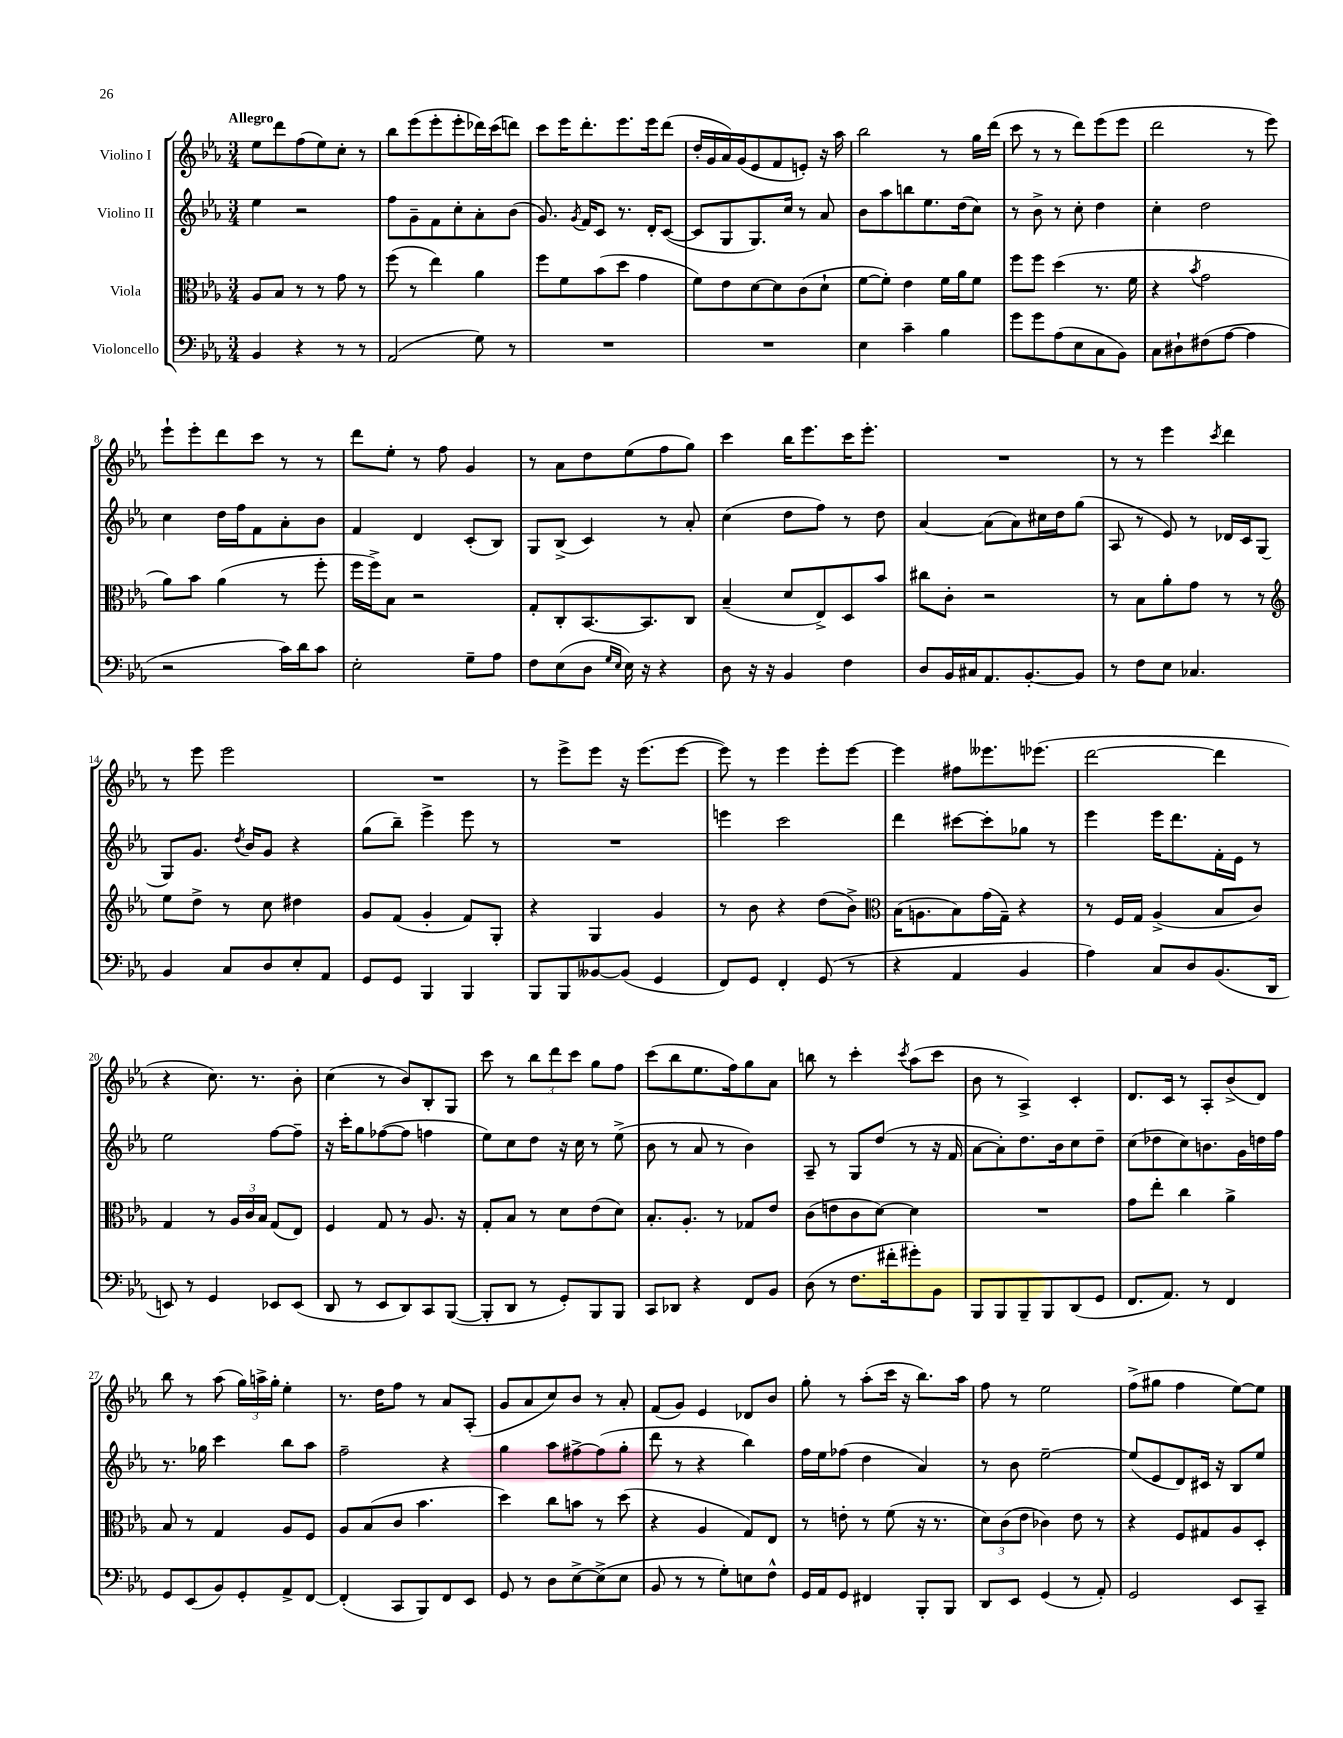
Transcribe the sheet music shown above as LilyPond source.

<<
\new StaffGroup <<
\new Staff = "s0" \with { instrumentName = "Violino I" } {
    \clef treble \key ees \major \numericTimeSignature \time 3/4 \tempo "Allegro"
    \autoBeamOff ees''8[ d'''8 f''8( ees''8) c''8]-. r8 |
    bes''8[ ees'''8( ees'''8-. ees'''8-. des'''16) c'''16( d'''8]) |
    c'''8[ ees'''16 d'''8.-. ees'''8. ees'''16 d'''8]( |
    d''16[-. g'16 aes'16) g'16( ees'8 f'8 e'8]-.) r16 aes''16 |
    bes''2 r8 g''16[ d'''16]( |
    c'''8 r8 r8 d'''8[) ees'''8( ees'''8] |
    d'''2 r8 ees'''8) |
    ees'''8[-! ees'''8-. d'''8 c'''8] r8 r8 |
    d'''8[ ees''8]-. r8 f''8 g'4 |
    r8 aes'8[ d''8 ees''8( f''8 g''8]) |
    c'''4 bes''16[ ees'''8. c'''16 ees'''8.]-. |
    R2. |
    r8 r8 ees'''4 \acciaccatura { c'''8 } d'''4 |
    r8 ees'''8 ees'''2 |
    R2. |
    r8 ees'''8[-> ees'''8] r16 ees'''8.[( ees'''8]~ |
    ees'''8) r8 ees'''4 ees'''8[-. ees'''8]~ |
    ees'''4 fis''8[ eeses'''8. ees'''8.]( |
    d'''2~ d'''4 |
    r4 c''8.) r8. bes'8-. |
    c''4( r8 bes'8[) bes8-. g8] |
    c'''8 r8 \tuplet 3/2 { bes''8[ d'''8 c'''8] } g''8[ f''8] |
    c'''8[( bes''8 ees''8. f''16) g''8 aes'8] |
    b''8 r8 c'''4-. \acciaccatura { c'''8 } aes''8[( c'''8] |
    bes'8 r8 aes4->) c'4-. |
    d'8.[ c'16] r8 aes8[-. bes'8->( d'8]) |
    bes''8 r8 aes''8( \tuplet 3/2 { g''16[) a''16-> g''16]-. } ees''4-. |
    r8. d''16[ f''8] r8 aes'8[ aes8]-.( |
    g'8[ aes'8 c''8) bes'8] r8 aes'8-. |
    f'8[( g'8]) ees'4 des'8[ bes'8] |
    g''8-. r8 aes''8[-.( c'''16] r16 bes''8.[) aes''16] |
    f''8 r8 ees''2 |
    f''8[->( gis''8] f''4 ees''8[~) ees''8] \bar "|." |
}
\new Staff = "s1" \with { instrumentName = "Violino II" } {
    \clef treble \key ees \major \numericTimeSignature \time 3/4
    \autoBeamOff ees''4 r2 |
    f''8[ g'8-- f'8 c''8-. aes'8-. bes'8]( |
    g'8.) \acciaccatura { g'8 } f'16[ c'8] r8. d'16[-. c'8]~( |
    c'8[ g8 g8.) c''16] r8 aes'8 |
    bes'8[ aes''8 b''8 ees''8. d''16( c''8]) |
    r8 bes'8-> r8 c''8-. d''4 |
    c''4-. d''2 |
    c''4 d''16[ f''16 f'8 aes'8-. bes'8] |
    f'4 d'4 c'8[-.( bes8]) |
    g8[ bes8]->( c'4) r8 aes'8-. |
    c''4( d''8[ f''8]) r8 d''8 |
    aes'4~ aes'8[( aes'8) cis''16 d''16 g''8]( |
    aes8 r8 ees'8) r8 des'16[ c'16 g8]( |
    g8[) g'8.] \acciaccatura { d''8 } bes'16[ g'8] r4 |
    g''8[( bes''8]--) ees'''4-> ees'''8 r8 |
    R2. |
    e'''4 c'''2 |
    d'''4 cis'''8[~ cis'''8-. ges''8] r8 |
    ees'''4 ees'''16[ d'''8. f'16-. ees'16] r8 |
    ees''2 f''8[~ f''8]-- |
    r16 c'''16[-. g''8 fes''8~( fes''8] f''4 |
    ees''8[) c''8 d''8] r16 c''16 r8 ees''8->( |
    bes'8 r8 aes'8 r8 bes'4) |
    aes8-- r8 g8[ d''8]( r8 r16 f'16 |
    aes'8[~ aes'8-.) d''8. bes'16 c''8 d''8]-- |
    c''8[( des''8 c''8) b'8. g'16 d''16 f''16] |
    r8. ges''16 c'''4 bes''8[ aes''8] |
    f''2-- r4 |
    g''4 aes''8[ fis''8~-> fis''8( g''8]-. |
    d'''8 r8 r4 bes''4) |
    f''16[ ees''16 fes''8]( d''4 aes'4) |
    r8 bes'8 ees''2~-- |
    ees''8[( ees'8 d'8) cis'16] r16 bes8[ ees''8] \bar "|." |
}
\new Staff = "s2" \with { instrumentName = "Viola" } {
    \clef alto \key ees \major \numericTimeSignature \time 3/4
    \autoBeamOff aes8[ bes8] r8 r8 g'8 r8 |
    f''8( r8 ees''4) aes'4 |
    f''8[ f'8 bes'8( d''8] g'4 |
    f'8[) ees'8 d'8~ d'8 c'8( d'8]-! |
    f'8[~ f'8]-.) ees'4 f'16[ aes'16 f'8] |
    f''8[ f''8] d''4( r8. f'16 |
    r4 \acciaccatura { bes'8 } g'2 |
    aes'8[) bes'8] aes'4( r8 f''8-. |
    f''16[ f''16->) bes8] r2 |
    g8[-. c8-. bes,8.~ bes,8. c8] |
    bes4--( d'8[ ees8->) d8 bes'8] |
    cis''8[ c'8]-. r2 |
    r8 bes8[ aes'8-. g'8] r8 r8 |
    \clef treble ees''8[ d''8]-> r8 c''8 dis''4 |
    g'8[ f'8]( g'4-. f'8[) g8]-. |
    r4 g4 g'4 |
    r8 bes'8 r4 d''8[( bes'8]->) |
    \clef alto bes16[( a8. bes8) g'16( g16]--) r4 |
    r8 f16[ g16] aes4->( bes8[ c'8]) |
    g4 r8 \tuplet 3/2 { aes16[ c'16 bes16] } g8[( ees8]) |
    f4 g8 r8 aes8. r16 |
    g8[-. bes8] r8 d'8[ ees'8( d'8]) |
    bes8.[-. aes8.]-. r8 ges8[ ees'8] |
    c'8[( e'8 c'8 d'8]~) d'4 |
    R2. |
    g'8[ ees''8]-. c''4 aes'4-> |
    bes8 r8 g4 aes8[ f8] |
    aes8[ bes8( c'8] bes'4. |
    d''4) c''8[ b'8] r8 d''8( |
    r4 aes4 g8[) ees8] |
    r8 e'8-. r8 f'8( r16 r8. |
    \tuplet 3/2 { d'8[) c'8( ees'8] } ces'4) ees'8 r8 |
    r4 f8[ gis8 aes8 d8]-. \bar "|." |
}
\new Staff = "s3" \with { instrumentName = "Violoncello" } {
    \clef bass \key ees \major \numericTimeSignature \time 3/4
    \autoBeamOff bes,4 r4 r8 r8 |
    aes,2( g8) r8 |
    R2. |
    R2. |
    ees4 c'4-- bes4 |
    g'8[ g'8 aes8( ees8 c8 bes,8]) |
    c8[ dis8-! fis8( aes8]~ aes4 |
    r2 c'16[) d'16 c'8] |
    ees2-. g8[-- aes8] |
    f8[ ees8( d8] \grace { g16[ ees16] } ees16) r16 r4 |
    d8 r16 r16 bes,4 f4 |
    d8[ bes,16 cis16 aes,8. bes,8.~-. bes,8] |
    r8 f8[ ees8] ces4. |
    bes,4 c8[ d8 ees8-. aes,8] |
    g,8[ g,8] bes,,4 bes,,4 |
    bes,,8[ bes,,8 beses,8~ beses,8]( g,4 |
    f,8[) g,8] f,4-. g,8( r8 |
    r4 aes,4 bes,4 |
    aes4) c8[ d8 bes,8.( d,16] |
    e,8) r8 g,4 ees,8[ ees,8]( |
    d,8 r8 ees,8[ d,8) c,8 bes,,8]~( |
    bes,,8[-. d,8] r8 g,8[-.) bes,,8 bes,,8] |
    c,8[ des,8] r4 f,8[ bes,8] |
    d8( r8 f8.[ fis'16-. gis'8-.) bes,8] |
    bes,,8[ bes,,8 bes,,8-- bes,,8 d,8( g,8] |
    f,8.[ aes,8.]) r8 f,4 |
    g,8[ ees,8( bes,8) g,8-. aes,8-> f,8]~ |
    f,4-.( c,8[ bes,,8) f,8 ees,8] |
    g,8 r8 d8[ ees8~-> ees8->( ees8] |
    bes,8 r8 r8 g8[-.) e8 f8]-^ |
    g,16[ aes,16 g,8] fis,4 bes,,8[-. bes,,8] |
    d,8[ ees,8] g,4( r8 aes,8-.) |
    g,2 ees,8[ c,8]-- \bar "|." |
}
>>
>>
